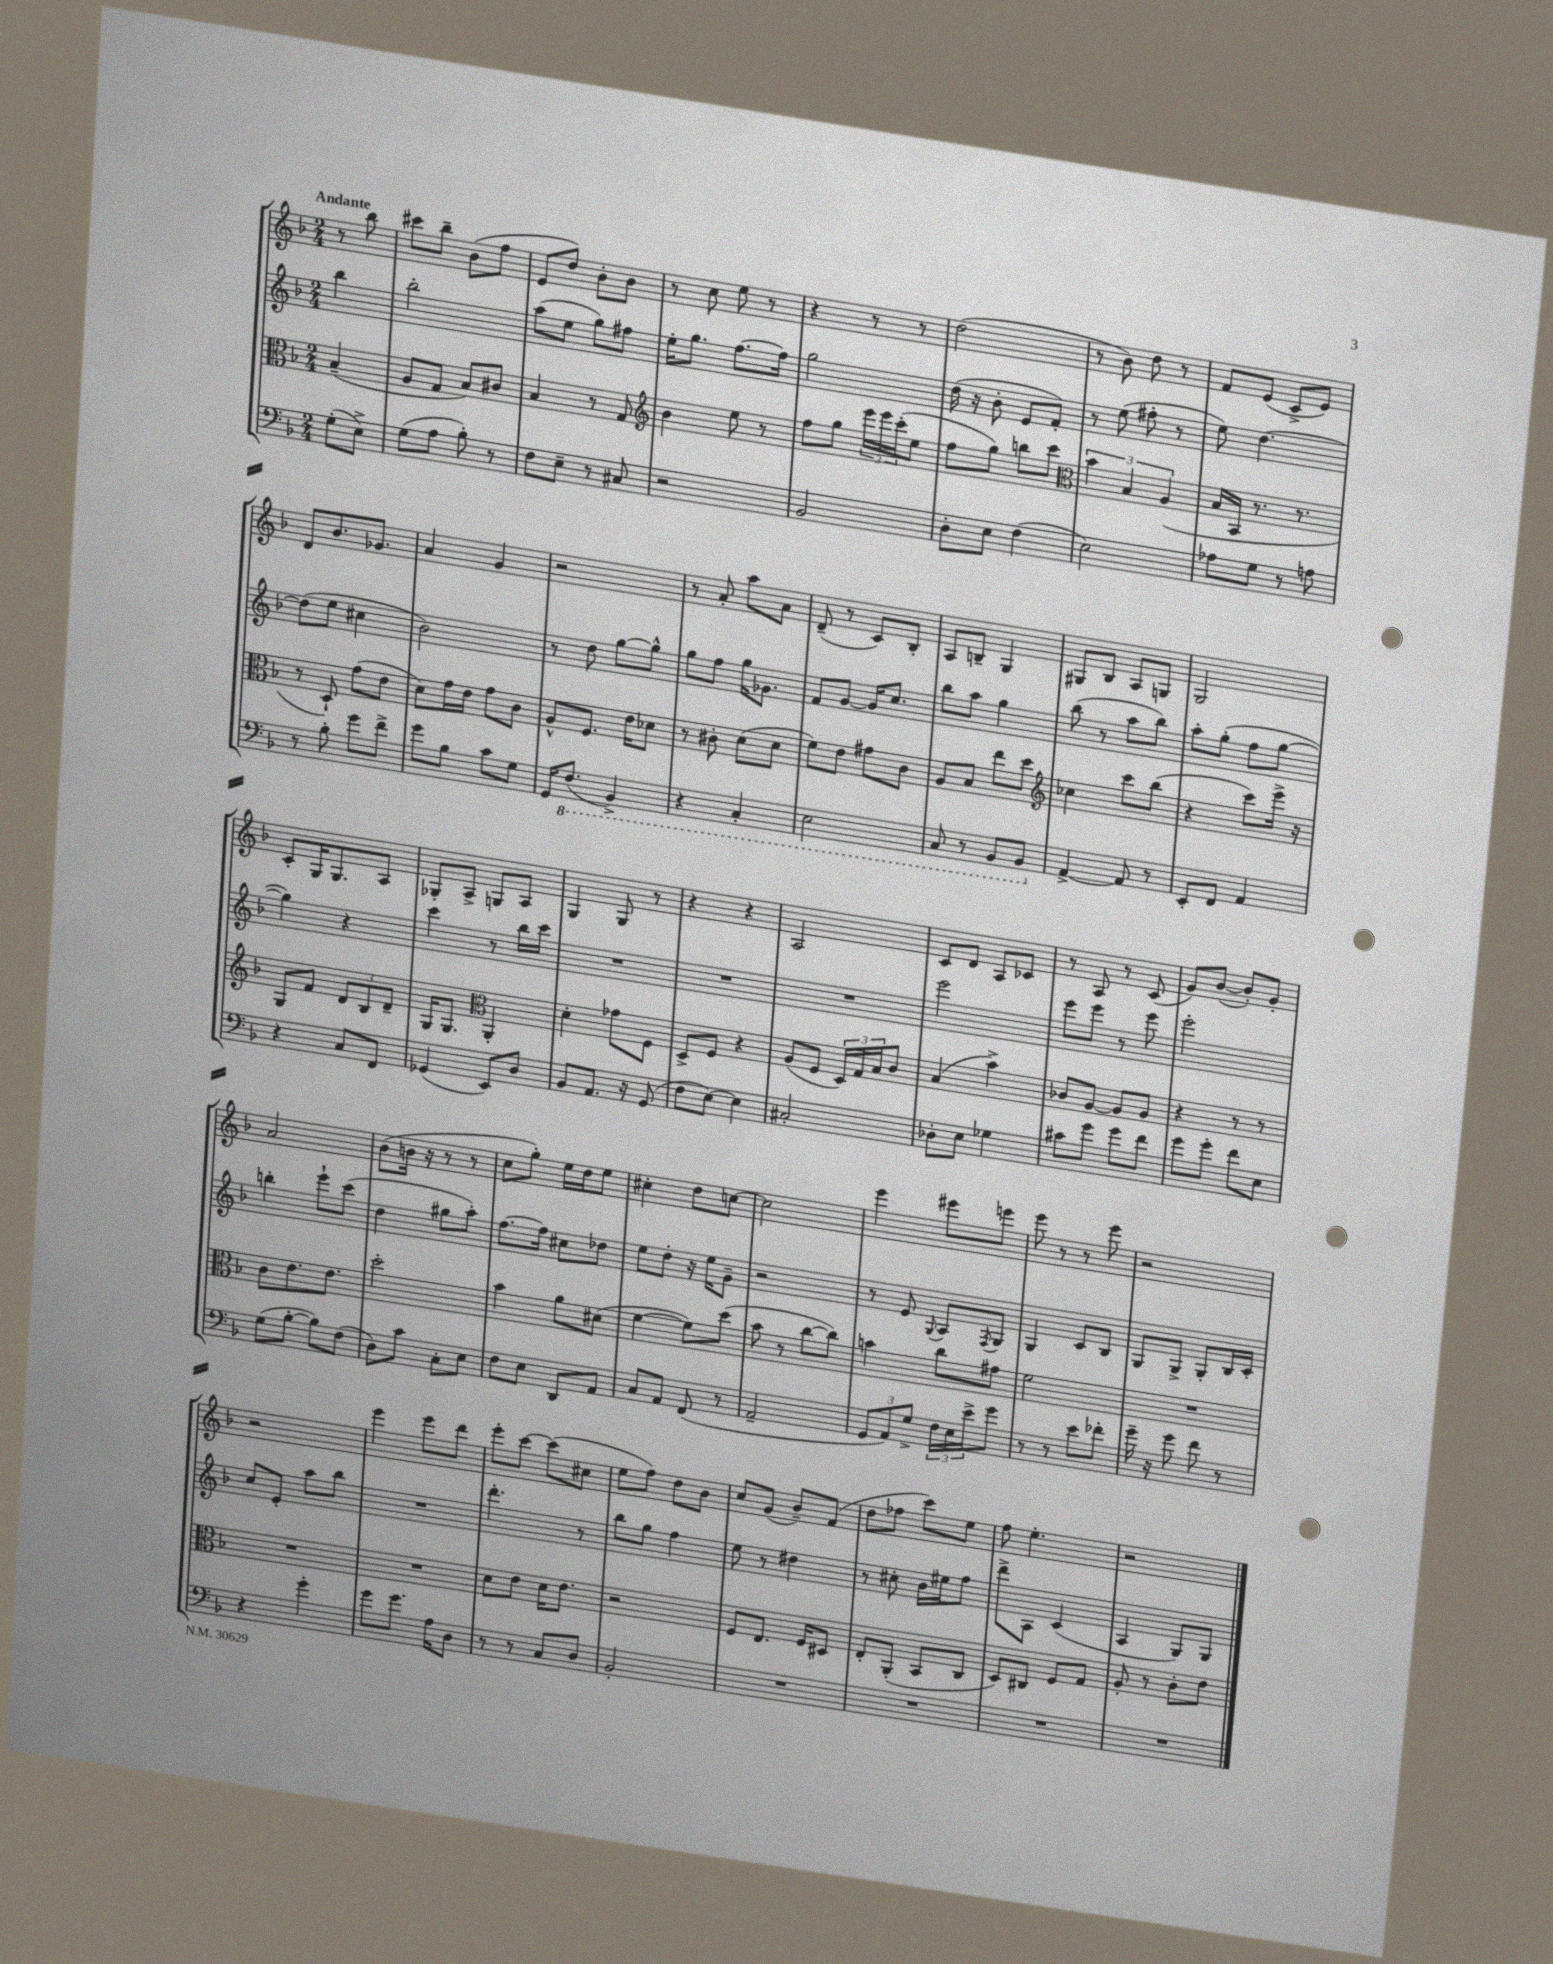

**kern	**kern	**kern	**kern
*staff4	*staff3	*staff2	*staff1
*clefF4	*clefC3	*clefG2	*clefG2
*k[b-]	*k[b-]	*k[b-]	*k[b-]
*M2/4	*M2/4	*M2/4	*M2/4
(8G'	(4B-~	4bb-	8r
8E^)	.	.	8bb-
=	=	=	=
(8G	8A	2bb-'	8ccc#
8A	8G	.	8bb-~
8B-')	8B-)	.	(8b-
8r	8c#	.	8ff
=	=	=	=
8F	4B-	(8aa	8e
8E~	.	8ee	8dd)
8r	8r	8gg)	8b-'
8C#	8G	8ff#	8b-
=	=	=	=
*	*clefG2	*	*
2r	4b-	16ee'	8r
.	.	8.gg	.
.	.	.	8cc
.	8ee	[8.ff	8ee
.	8r	.	8r
.	.	16ff]	.
=	=	=	=
2BB-	8ff	2gg	4r
.	8gg	.	.
.	24eee	.	8r
.	24eee	.	.
.	(24ccc'	.	.
.	8ee	.	8r
=	=	=	=
8D'	8ff	(16dd	(2dd
.	.	16r	.
8E	8gg)	8b-'	.
(4F	8bb	8e	.
.	8ccc	8f')	.
=	=	=	=
*	*clefC3	*	*
2E)	6b-	8r	8r
.	.	(8ee	8b-)
.	6B-	.	.
.	.	8ff#'	8dd
.	(6A	.	.
.	.	8r	8r
=	=	=	=
8A-	16B-	8ee)	8f
.	16BB-	.	.
8G	8.r	[4.dd	(8e
8r	.	.	8c^
.	8.r	.	.
8A	.	.	8e)
=	=	=	=
8r	8r	(8dd]	8d
8B-'	8D`)	8ee	8.b-
8g	(8g	4cc#	.
.	.	.	8.g-
8f^	8e	.	.
=	=	=	=
8g	8d)	2b-)	4a
8B-	16g	.	.
.	16e	.	.
8c	8g	.	4g
8G	8c	.	.
=	=	=	=
16GG	8A^^	8r	2r
(8.FF	.	.	.
.	8.F	8dd	.
4BBB-^)	.	[8gg	.
.	16e	.	.
.	8d-	8gg^^]	.
=	=	=	=
4r	8r	8gg	8r
.	8c#'	8ff	8a'
4CC'	(8d	16gg	8aa
.	.	8.g-	.
.	8d	.	8a
=	=	=	=
2EE	8f)	8f	(8d~
.	8e	[8g	8r
.	8g#	16g]	8c)
.	.	8.cc	.
.	8c	.	8B-'
=	=	=	=
8CC	8A	8bb-	8A
8r	8B-	8aa	8B~
8BBB-	8ee	4gg	4G
8BBB-	8dd	.	.
=	=	=	=
*	*clefG2	*	*
[4AA^	4cc-	(8bb-	8G#
.	.	8r	8B-
8AA]	8ccc	8aa	8A
8r	(8bb-	8bb-)	8G
=	=	=	=
8EE'	4r	8aa'	2G
8FF	.	(8gg'	.
4AA	8ccc)	8ff	.
.	16eee^	[8gg	.
.	16r	.	.
=	=	=	=
4r	8G	4gg])	8c'
.	8f	.	16G
.	.	.	8.G
8C	12d	4r	.
.	12B-	.	.
8FF	.	.	8A
.	12d~	.	.
=	=	=	=
(4GG-	16G	4ccc	8G-'
.	8.G	.	.
.	.	.	8A^
*	*clefC3	*	*
8EE)	4AA'	8r	8G
8D	.	16bb-	8A
.	.	16ccc	.
=	=	=	=
8BB-	4d'	2r	4G
8.AA	.	.	.
.	8g-	.	8G
16r	.	.	.
(8GG	8F	.	8r
=	=	=	=
8F	8D^	2r	4r
[8E)	8F	.	.
4E]	4r	.	4r
=	=	=	=
2C#'	(8A	2r	2A
.	8F	.	.
.	24D)	.	.
.	24G	.	.
.	24B-	.	.
.	8c	.	.
=	=	=	=
8D-'	(4B-	2eee	8c
8E	.	.	8d
4G-	4b-^)	.	8A
.	.	.	8c-
=	=	=	=
8c#	8c-	8eee	8r
8g	[8A	8eee	8A
8g	8A]	8r	8r
8f	8A	8eee	(8c
=	=	=	=
8g	4r	2eee'	8g)
8g'	.	.	([8b-
8f	8r	.	8b-'])
8E	8r	.	8g'
=	=	=	=
(8G	8c	4bb'	2a
[8B-'	8.e	.	.
8B-])	.	8eee`	.
.	8.e	.	.
(8F	.	(8ccc	.
=	=	=	=
8D)	2dd'	4dd	(8b-
8c	.	.	16b
.	.	.	16r
8C'	.	8gg#	8r
8E	.	8aa')	8r
=	=	=	=
8F	4b-	[8.ff	8cc
8E	.	.	8gg')
.	.	16ff]	.
8DD	8a	8cc#	16ee
.	.	.	16dd
8AA	(8d#	8dd-	8ee
=	=	=	=
8C	[4f	8ee	4cc#'
8AA	.	8dd'	.
(8FF	8f])	16r	8dd
.	.	16ee	.
8r	(8dd	8g~	[8cc
=	=	=	=
2AA~	8b-	2r	2cc]
.	8r	.	.
.	[8cc	.	.
.	8cc])	.	.
=	=	=	=
12GG	4b	8r	4eee
12AA)	.	.	.
.	.	8e	.
12G^	.	.	.
.	.	8qqG	.
24F	8cc	8A	8eee#
24E	.	.	.
24e^	.	.	.
.	.	8qF	.
8g	8g#	8G	8eee
=	=	=	=
8r	2f	4G	8eee
8r	.	.	8r
8e	.	8c	8r
8f-'	.	8B-	8eee
=	=	=	=
16g~	2r	8G	2r
16r	.	.	.
8g	.	8G^	.
8f	.	8G'	.
8r	.	16B-	.
.	.	16c'	.
=	=	=	=
4r	2r	8cc	2r
.	.	8e'	.
4g'	.	8aa	.
.	.	8bb-	.
=	=	=	=
8g	2r	2r	4eee
8.g	.	.	.
.	.	.	8eee
16A	.	.	.
8D	.	.	8ddd
=	=	=	=
8r	8d	4.ddd'	8eee'
8r	8e	.	[8ccc
8C	16d	.	(8ccc]
.	8.e	.	.
8D	.	8r	8cc#
=	=	=	=
2BB-'	2r	8bb-	8ee
.	.	8gg	8ff)
.	.	4ff	8dd
.	.	.	8b-
=	=	=	=
2r	8F	8ee	8cc
.	8.E	8r	(8g
.	.	4dd#	8b-~)
.	16F	.	.
.	8D#	.	(8f
=	=	=	=
2r	8E'	8r	8dd
.	(8AA'	8cc#'	8ff-
.	8BB-	16b-	8ccc)
.	.	16ee#	.
.	8C	8ff	8ee
=	=	=	=
2r	8D)	8ddd^	8ff
.	8C#	8A	4.ee'
.	8F	(4c	.
.	8G	.	.
=	=	=	=
2r	8A'	4A	2r
.	8r	.	.
.	8c'	8G)	.
.	8e	8G	.
==	==	==	==
*-	*-	*-	*-
